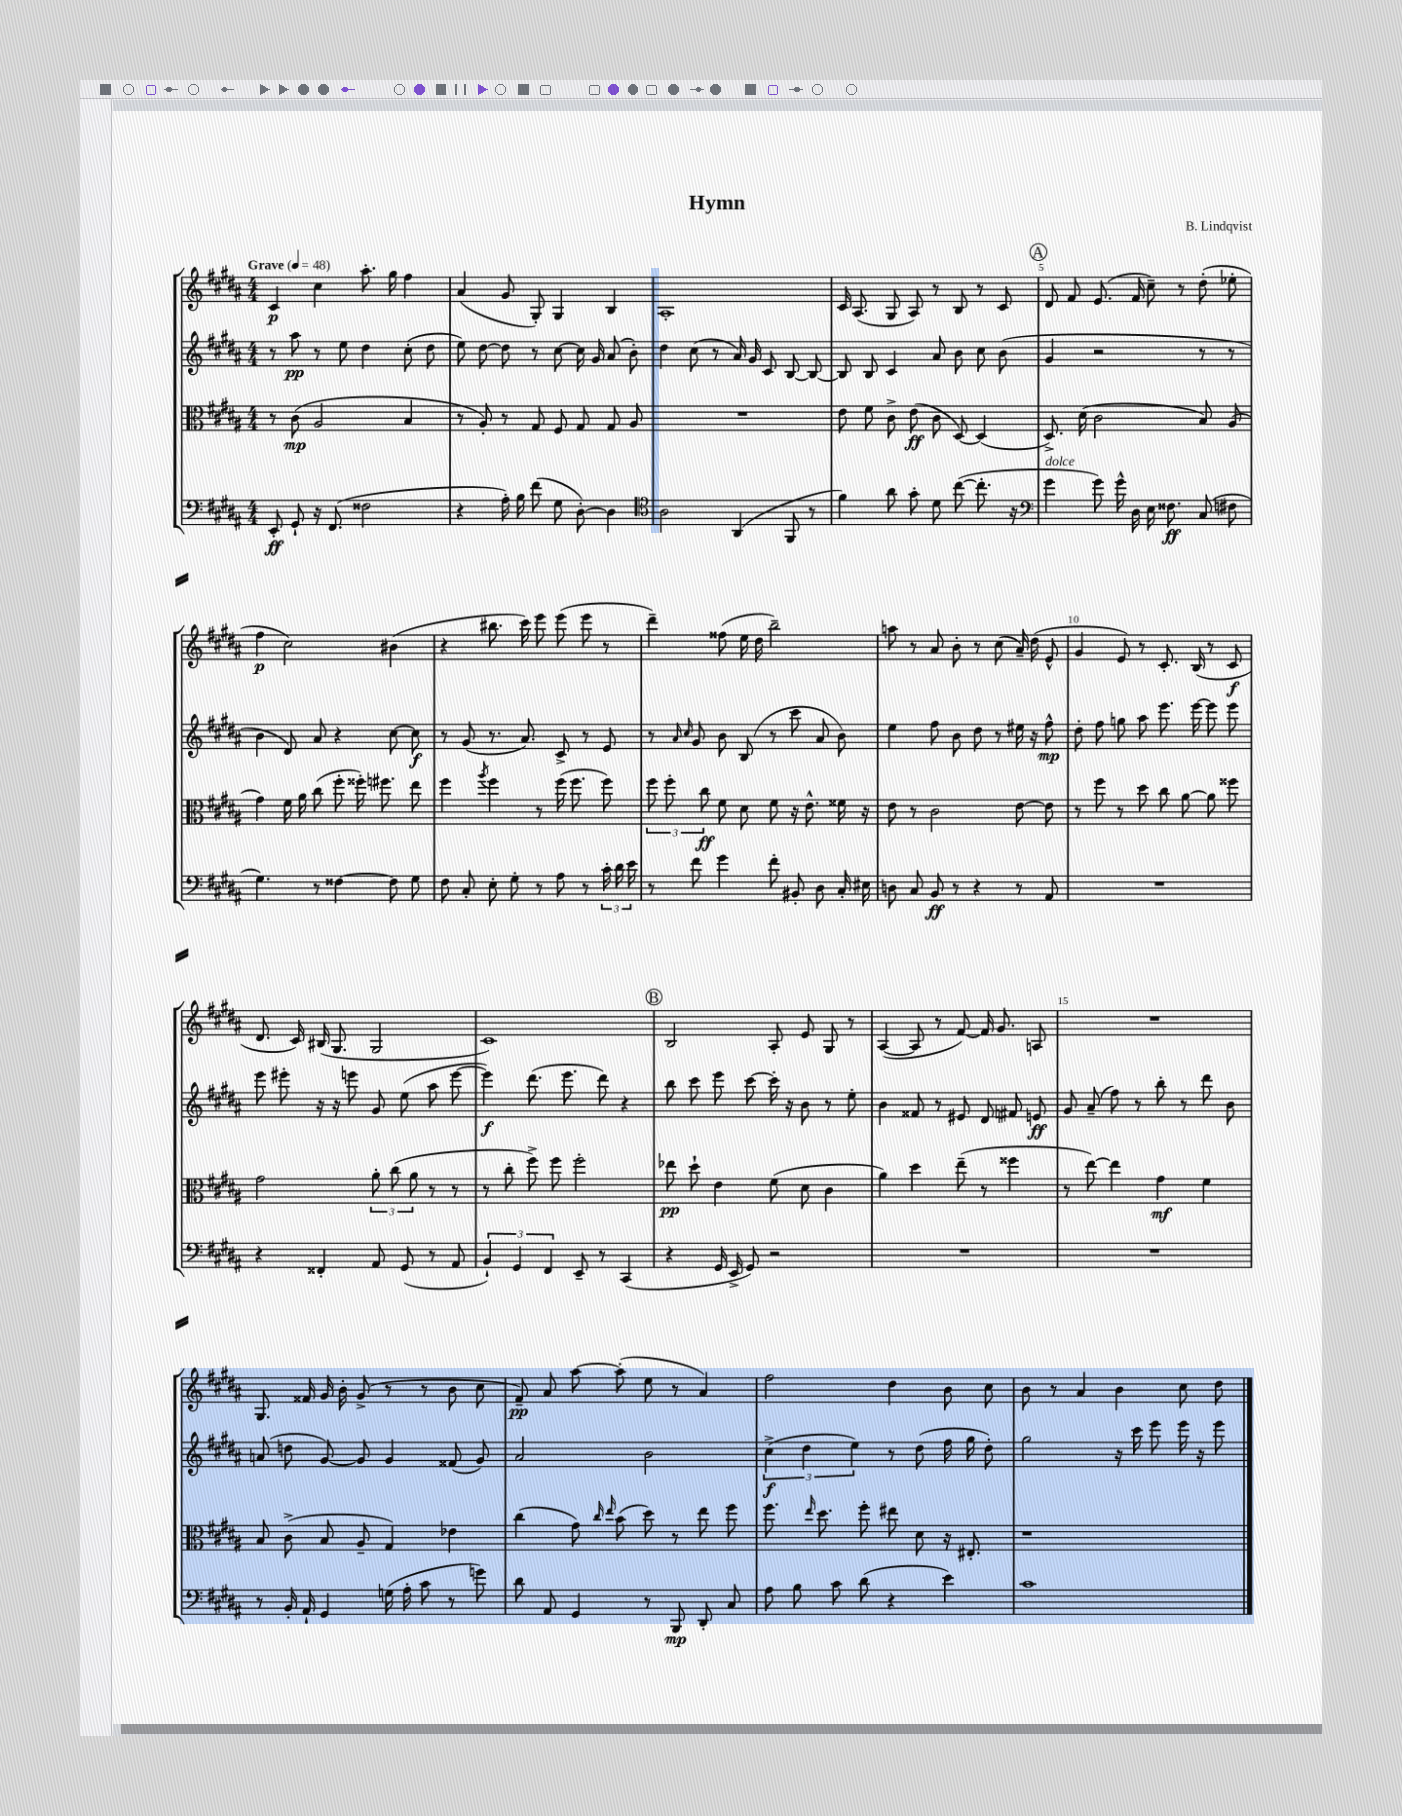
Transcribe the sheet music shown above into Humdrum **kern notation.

**kern	**dynam	**kern	**dynam	**kern	**dynam	**kern	**dynam
*part4	*part4	*part3	*part3	*part2	*part2	*part1	*part1
*staff4	*staff4	*staff3	*staff3	*staff2	*staff2	*staff1	*staff1
*clefF4	*	*clefC3	*	*clefG2	*	*clefG2	*
*k[f#c#g#d#a#]	*	*k[f#c#g#d#a#]	*	*k[f#c#g#d#a#]	*	*k[f#c#g#d#a#]	*
*M4/4	*	*M4/4	*	*M4/4	*	*M4/4	*
*MM48	*	*MM48	*	*MM48	*	*MM48	*
=1	=1	=1	=1	=1	=1	=1	=1
!	!	!	!	!	!	!LO:TX:a:B:t=Grave	!
8EE'/	ff	8r	.	8r	.	4c#/	p
8GG#`/	.	(8c#\	mp	8aa#\	pp	.	.
16r	.	2A#/	.	8r	.	4cc#\	.
(8.FF#/	.	.	.	.	.	.	.
.	.	.	.	8ee\	.	.	.
2F##X\	.	.	.	4dd#\	.	8.aa#'\	.
.	.	.	.	.	.	16gg#\	.
.	.	4B/	.	(8cc#'\	.	4ff#\	.
.	.	.	.	8dd#\	.	.	.
=2	=2	=2	=2	=2	=2	=2	=2
4r	.	8r	.	8ee\)	.	(4a#/	.
.	.	8A#'/)	.	[8dd#\	.	.	.
16A#'\)	.	8r	.	8dd#\]	.	8g#/	.
16B\	.	.	.	.	.	.	.
(8f#\	.	8G#/	.	8r	.	8G#'/)	.
8G#\	.	8F#/	.	[8cc#\	.	4G#/	.
[8D#'\)	.	8G#/	.	16cc#\]	.	.	.
.	.	.	.	16g#/	.	.	.
4D#\]	.	8G#/	.	(8a#/	.	4B/	.
.	.	8A#/	.	8b'\)	.	.	.
=3	=3	=3	=3	=3	=3	=3	=3
*clefC4	*	*	*	*	*	*	*
2A#\	.	1r	.	4dd#\	.	1A#'	.
.	.	.	.	(8cc#\	.	.	.
.	.	.	.	8r	.	.	.
(4AA#/	.	.	.	16a#/)	.	.	.
.	.	.	.	16g#/	.	.	.
.	.	.	.	8c#/	.	.	.
8FF#/	.	.	.	[8B/	.	.	.
8r	.	.	.	8B/_	.	.	.
=4	=4	=4	=4	=4	=4	=4	=4
4f#\)	.	8e\	.	8B/]	.	16c#/	.
.	.	.	.	.	.	(8.A#/	.
.	.	8f#\	.	8B/	.	.	.
8a#\	.	8c#^\	.	4c#/	.	8G#/	.
8g#'\	.	(8e\	ff	.	.	8A#/)	.
8d#\	.	8c#\	.	8a#/	.	8r	.
([8cc#\	.	[8D#/)	.	8b\	.	8B/	.
8.cc#'\]	.	(4D#/]	.	8cc#\	.	8r	.
.	.	.	.	(8b\	.	8c#/	.
16r	.	.	.	.	.	.	.
!!LO:REH:place=s1:t=A
=5	=5	=5	=5	=5	=5	=5	=5
*clefF4	*	*	*	*	*	*	*
!LO:TX:a:i:t=dolce	!	!	!	!	!	!	!
4g#\	.	8.D#^/)	.	4g#/	.	8d#/	.
.	.	.	.	.	.	8f#/	.
.	.	(16d#\	.	.	.	.	.
8g#\)	.	2c#\	.	2r	.	(8.e/	.
16g#^^\	.	.	.	.	.	.	.
16D#\	.	.	.	.	.	16f#/	.
16E\	.	.	.	.	.	8cc#~\)	.
8.F##X\	ff	.	.	.	.	.	.
.	.	.	.	.	.	8r	.
(8C#/	.	8B/)	.	8r	.	(8dd#'\	.
8F#X\	.	(8A#/	.	8r	.	8ee-X'\	.
!!LO:LB:g=z
=6	=6	=6	=6	=6	=6	=6	=6
4.G#\)	.	4g#\)	.	4b\	.	4ff#\	p
.	.	16f#\	.	8d#/)	.	2cc#\)	.
.	.	16a#\	.	.	.	.	.
8r	.	(8cc#\	.	8a#/	.	.	.
[4F##X\	.	8ff#'\	.	4r	.	.	.
.	.	16ff##X'\)	.	.	.	.	.
.	.	8.ff#X\	.	.	.	.	.
8F##\]	.	.	.	[8cc#\	.	(4b#X\	.
8G#\	.	8ee\	.	8cc#\]	f	.	.
=7	=7	=7	=7	=7	=7	=7	=7
8F#\	.	4ff#\	.	8r	.	4r	.
8C#'/	.	.	.	(8g#/	.	.	.
.	.	8qaa#/	.	.	.	.	.
8E'\	.	4ff#\	.	8.r	.	8.bb#X\	.
8G#'\	.	.	.	.	.	.	.
.	.	.	.	8.a#/)	.	16ccc#\)	.
8r	.	8r	.	.	.	8eee\	.
8A#\	.	(16ff#\	.	8c#^/	.	(8eee\	.
.	.	8.ff#\	.	.	.	.	.
8r	.	.	.	8r	.	8eee\	.
24c#'\	.	8ff#\)	.	8e/	.	8r	.
24d#\	.	.	.	.	.	.	.
24e\	.	.	.	.	.	.	.
=8	=8	=8	=8	=8	=8	=8	=8
8r	.	12ff#\	.	8r	.	4ddd#~\)	.
.	.	12ff#'\	.	.	.	.	.
.	.	.	.	16qqa#/	.	.	.
.	.	.	.	16qqcc#/	.	.	.
8f#\	.	.	.	8g#/	.	.	.
.	.	12cc#\	ff	.	.	.	.
4g#\	.	8f#\	.	8b\	.	(8ff##X\	.
.	.	8d#\	.	(8B/	.	16ee\	.
.	.	.	.	.	.	16dd#\	.
8f#'\	.	8f#\	.	8r	.	2bb~\)	.
8BB#X'/	.	16r	.	8ccc#\	.	.	.
.	.	8.e^^\	.	.	.	.	.
8D#\	.	.	.	8a#/	.	.	.
16C#'/	.	16f##X\	.	8b\)	.	.	.
16E#X\	.	16r	.	.	.	.	.
=9	=9	=9	=9	=9	=9	=9	=9
8Dn\	.	8e\	.	4ee\	.	8aan\	.
8C#/	.	8r	.	.	.	8r	.
8BB/	ff	2c#\	.	8ff#\	.	8a#/	.
8r	.	.	.	8b\	.	8b'\	.
4r	.	.	.	8dd#\	.	8r	.
.	.	.	.	8r	.	(8cc#\	.
8r	.	[8e\	.	16ee#X\	.	16a#~/)	.
.	.	.	.	16r	.	(16dd#\	.
8AA#/	.	8e\]	.	8ff#^^\	mp	8e^^/	.
=10	=10	=10	=10	=10	=10	=10	=10
1r	.	8r	.	8dd#'\	.	4g#/	.
.	.	8ff#\	.	8ff#\	.	.	.
.	.	8r	.	8ggn\	.	8e/)	.
.	.	8dd#\	.	8aa#\	.	8r	.
.	.	8cc#\	.	8.eee\	.	8.c#'/	.
.	.	[8a#\	.	.	.	.	.
.	.	.	.	[16eee\	.	(16B/	.
.	.	8a#\]	.	8eee\]	.	8r	.
.	.	8ff##X\	.	8eee\	.	8c#/	f
!!LO:LB:g=z
=11	=11	=11	=11	=11	=11	=11	=11
4r	.	2g#\	.	8eee\	.	8.d#/	.
.	.	.	.	8eee#X'\	.	.	.
.	.	.	.	.	.	16c#/)	.
4FF##X'/	.	.	.	16r	.	(16B#X/	.
.	.	.	.	16r	.	8.G#/	.
.	.	.	.	8eeen\	.	.	.
8AA#/	.	12a#'\	.	8g#/	.	2G#/	.
.	.	(12cc#\	.	.	.	.	.
(8GG#/	.	.	.	(8ee\	.	.	.
.	.	12a#\	.	.	.	.	.
8r	.	8r	.	8aa#\	.	.	.
8AA#/	.	8r	.	[8eee\	.	.	.
=12	=12	=12	=12	=12	=12	=12	=12
6BB`/)	.	8r	.	4eee\])	f	1c#)	.
.	.	8cc#'\	.	.	.	.	.
6GG#/	.	.	.	.	.	.	.
.	.	8ff#^\)	.	(8.ddd#\	.	.	.
6FF#/	.	.	.	.	.	.	.
.	.	8ff#\	.	.	.	.	.
.	.	.	.	8.eee\	.	.	.
8EE~/	.	2ff#'\	.	.	.	.	.
8r	.	.	.	8ddd#\)	.	.	.
(4CC#/	.	.	.	4r	.	.	.
!!LO:REH:place=s1:t=B
=13	=13	=13	=13	=13	=13	=13	=13
4r	.	8ee-X\	pp	8bb\	.	2B/	.
.	.	8dd#`\	.	8ccc#\	.	.	.
16GG#/	.	4e\	.	8eee\	.	.	.
16EE^/	.	.	.	.	.	.	.
8GG#/)	.	.	.	[8ccc#\	.	.	.
2r	.	(8f#\	.	16ccc#'\]	.	8A#'/	.
.	.	.	.	16r	.	.	.
.	.	8d#\	.	8b\	.	8e/	.
.	.	4c#\	.	8r	.	8G#/	.
.	.	.	.	8ee'\	.	8r	.
=14	=14	=14	=14	=14	=14	=14	=14
1r	.	4a#\)	.	4b\	.	([4A#/	.
.	.	4dd#\	.	8f##X/	.	8A#/]	.
.	.	.	.	8r	.	8r	.
.	.	(8ee~\	.	8e#X/	.	[8f#/)	.
.	.	8r	.	8d#/	.	16f#/]	.
.	.	.	.	.	.	8.g#/	.
.	.	4ff##X\	.	8f#X/	.	.	.
.	.	.	.	8en/	ff	8An/	.
=15	=15	=15	=15	=15	=15	=15	=15
1r	.	8r	.	8g#/	.	1r	.
.	.	[8ee\)	.	(8a#~/	.	.	.
.	.	4ee\]	.	8ff#\)	.	.	.
.	.	.	.	8r	.	.	.
.	.	4g#\	mf	8bb'\	.	.	.
.	.	.	.	8r	.	.	.
.	.	4f#\	.	8ddd#\	.	.	.
.	.	.	.	8b\	.	.	.
!!LO:LB:g=z
=16	=16	=16	=16	=16	=16	=16	=16
8r	.	8B/	.	(8an/	.	8.G#/	.
16BB'/	.	(8c#^\	.	8ddn\	.	.	.
16AA#`/	.	.	.	.	.	16f##X/	.
4GG#/	.	8B/	.	[8g#/)	.	16g#/	.
.	.	.	.	.	.	16b'\	.
.	.	8A#~/	.	8g#/]	.	(8g#^/	.
(16Gn\	.	4G#/)	.	4g#/	.	8r	.
16A#'\	.	.	.	.	.	.	.
8c#\	.	.	.	.	.	8r	.
8r	.	4e-X\	.	(8f##X/	.	8b\	.
8gn\)	.	.	.	8g#/)	.	8cc#\	.
=17	=17	=17	=17	=17	=17	=17	=17
8d#\	.	(4cc#\	.	2a#/	.	8f#~/)	pp
8AA#/	.	.	.	.	.	8a#/	.
4GG#/	.	8g#\)	.	.	.	[8aa#\	.
.	.	16qqcc#/	.	.	.	.	.
.	.	16qqee/	.	.	.	.	.
.	.	(8b\	.	.	.	(8aa#'\]	.
8r	.	8dd#\)	.	2b\	.	8ee\	.
8BBB/	mp	8r	.	.	.	8r	.
8DD#'/	.	8ee\	.	.	.	4a#/)	.
8C#/	.	8ff#\	.	.	.	.	.
=18	=18	=18	=18	=18	=18	=18	=18
8A#\	.	8.ff#\	.	(6cc#^\	f	2ff#\	.
8B\	.	.	.	.	.	.	.
.	.	.	.	6dd#\	.	.	.
.	.	16qqee/	.	.	.	.	.
.	.	8.dd#\	.	.	.	.	.
8c#\	.	.	.	.	.	.	.
.	.	.	.	6ee\)	.	.	.
(8d#\	.	8ff#'\	.	.	.	.	.
4r	.	8ee#X\	.	8r	.	4dd#\	.
.	.	8d#\	.	(8dd#\	.	.	.
4e\)	.	16r	.	16ff#\	.	8b\	.
.	.	8.E#X'/	.	16gg#\	.	.	.
.	.	.	.	8dd#'\)	.	8cc#\	.
=19	=19	=19	=19	=19	=19	=19	=19
1c#	.	1r	.	2gg#\	.	8b\	.
.	.	.	.	.	.	8r	.
.	.	.	.	.	.	4a#/	.
.	.	.	.	16r	.	4b\	.
.	.	.	.	16ccc#\	.	.	.
.	.	.	.	8eee\	.	.	.
.	.	.	.	16eee\	.	8cc#\	.
.	.	.	.	16r	.	.	.
.	.	.	.	8eee\	.	8dd#\	.
==	==	==	==	==	==	==	==
*-	*-	*-	*-	*-	*-	*-	*-
